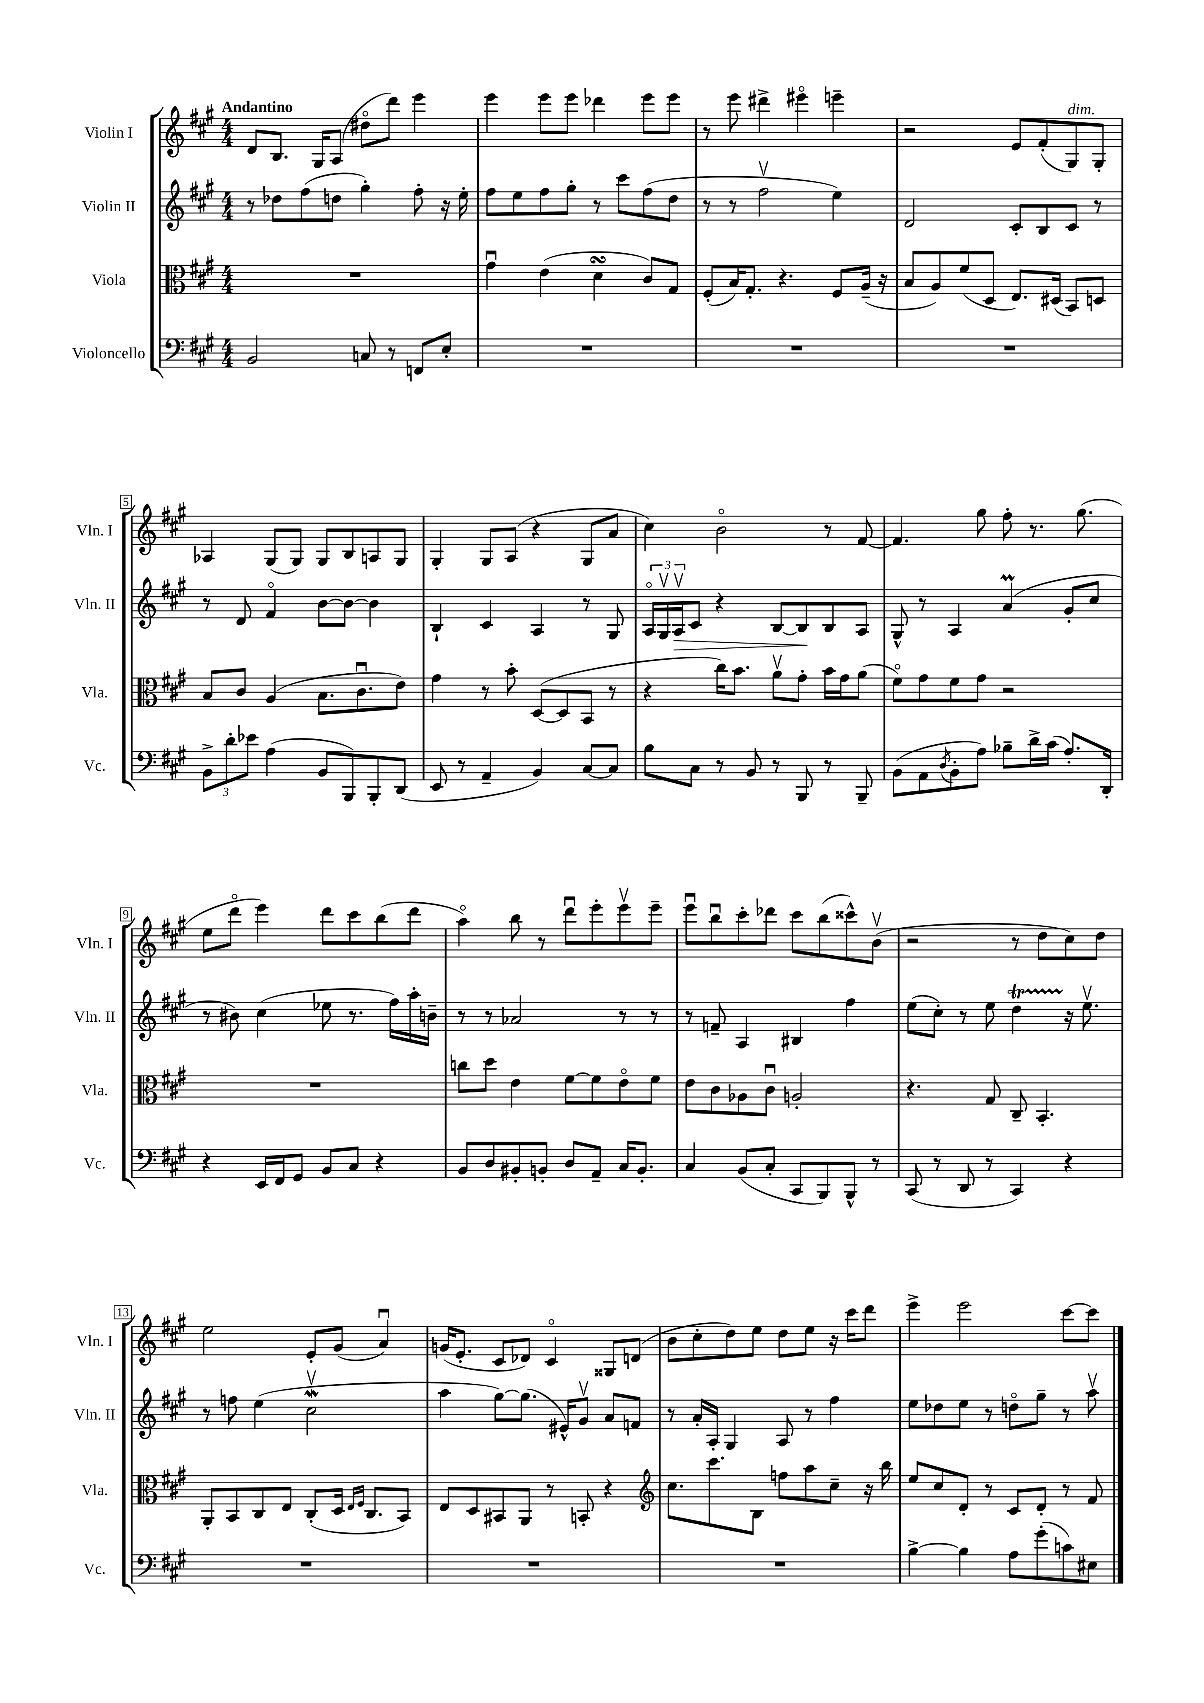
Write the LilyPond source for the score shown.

<<
\new StaffGroup <<
\new Staff = "s0" \with { instrumentName = "Violin I" shortInstrumentName = "Vln. I" } {
    \clef treble \key a \major \numericTimeSignature \time 4/4 \tempo "Andantino"
    d'8 b8. gis16 a8( dis''8\flageolet d'''8) e'''4 |
    e'''4 e'''8 e'''8 des'''4 e'''8 e'''8 |
    r8 e'''8 dis'''4-> eis'''4\flageolet e'''4-- |
    r2 e'8 fis'8-.( gis8^\markup { \italic "dim." }) gis8-. |
    aes4 gis8( gis8) gis8 b8 a8 gis8 |
    gis4-. gis8 a8( r4 gis8 a'8 |
    cis''4) b'2\flageolet r8 fis'8~ |
    fis'4. gis''8 fis''8-. r8. gis''8.( |
    e''8 d'''8\flageolet e'''4) d'''8 cis'''8 b''8( d'''8 |
    a''4\flageolet) b''8 r8 d'''8\downbow e'''8-. e'''8\upbow e'''8-- |
    e'''8\downbow b''8\downbow cis'''8-. des'''8 cis'''8 b''8( cisis'''8-^) b'8\upbow( |
    r2 r8 d''8 cis''8) d''8 |
    e''2 e'8-. gis'8( a'4\downbow) |
    g'16( e'8.-. cis'8 des'8) cis'4\flageolet gisis8 d'8( |
    b'8 cis''8-. d''8) e''8 d''8 e''8 r16 cis'''16 d'''8 |
    e'''4-> e'''2 cis'''8~ cis'''8 \bar "|." |
}
\new Staff = "s1" \with { instrumentName = "Violin II" shortInstrumentName = "Vln. II" } {
    \clef treble \key a \major \numericTimeSignature \time 4/4
    r8 des''8 fis''8( d''8 gis''4-.) fis''8-. r16 e''16-. |
    fis''8 e''8 fis''8 gis''8-. r8 cis'''8 fis''8( d''8 |
    r8 r8 fis''2\upbow e''4) |
    d'2 cis'8-. b8 cis'8 r8 |
    r8 d'8 fis'4\flageolet b'8~ b'8~ b'4 |
    b4-! cis'4 a4 r8 gis8 |
    \tuplet 3/2 { a16\flageolet gis16\upbow a16\upbow\> } cis'8 r4 b8~ b8\! b8 a8 |
    gis8-^ r8 a4 a'4\prall( gis'8-. cis''8 |
    r8 bis'8) cis''4( ees''8 r8. fis''16) a''16-. b'16-- |
    r8 r8 aes'2 r8 r8 |
    r8 f'8-- a4 bis4 fis''4 |
    e''8( cis''8-.) r8 e''8 d''4\startTrillSpan r16\stopTrillSpan e''8.\upbow |
    r8 f''8 e''4( cis''2\upbow\mordent |
    a''4 gis''8~) gis''8.( eis'16-^) gis'8\upbow a'8 f'8 |
    r8 a'16-. a16-. gis4 a8 r8 fis''4 |
    e''8 des''8 e''8 r8 d''8\flageolet gis''8-- r8 a''8\upbow \bar "|." |
}
\new Staff = "s2" \with { instrumentName = "Viola" shortInstrumentName = "Vla." } {
    \clef alto \key a \major \numericTimeSignature \time 4/4
    R1 |
    gis'4\downbow e'4( d'4\turn cis'8) gis8 |
    fis8-.( b16) gis8.-. r4. fis8 a16--( r16 |
    b8 a8) fis'8( d8 e8.) dis16( b,8) d8 |
    b8 cis'8 a4( b8. cis'8.\downbow e'8) |
    gis'4 r8 b'8-. d8~( d8 b,8 r8 |
    r4 cis''16) b'8. a'8\upbow gis'8-. b'16 gis'16 a'8( |
    fis'8\flageolet) gis'8 fis'8 gis'8 r2 |
    R1 |
    c''8 d''8 e'4 fis'8~ fis'8 e'8\flageolet fis'8 |
    e'8 cis'8 aes8 cis'8\downbow a2-. |
    r4. gis8 cis8-- b,4.-. |
    a,8-. b,8 cis8 e8 cis8-.( d16 \grace { e16 fis16 } cis8. b,8) |
    e8 d8 bis,8 a,8 r8 b,8-. r4 |
    \clef treble cis''8. cis'''8. b8 f''8 a''8 cis''8-- r16 b''16 |
    e''8 cis''8 d'8-. r8 cis'8 d'8-. r8 fis'8 \bar "|." |
}
\new Staff = "s3" \with { instrumentName = "Violoncello" shortInstrumentName = "Vc." } {
    \clef bass \key a \major \numericTimeSignature \time 4/4
    b,2 c8 r8 f,8 e8-. |
    R1 |
    R1 |
    R1 |
    \tuplet 3/2 { b,8-> d'8-. ees'8 } a4( b,8 b,,8) b,,8-. d,8( |
    e,8 r8 a,4-- b,4) cis8~ cis8 |
    b8 cis8 r8 b,8 r8 b,,8 r8 b,,8-- |
    b,8( a,8 \acciaccatura { d8 } b,8-. a8) bes8-- d'16-> cis'16( a8.-.) d,16-. |
    r4 e,16 fis,16 gis,8 b,8 cis8 r4 |
    b,8 d8 bis,8-. b,8-. d8 a,8-- cis16 b,8.-. |
    cis4 b,8( cis8-. cis,8 b,,8) b,,8-^ r8 |
    cis,8( r8 d,8 r8 cis,4) r4 |
    R1 |
    R1 |
    R1 |
    b4~-> b4 a8 gis'8-.( c'8) eis8 \bar "|." |
}
>>
>>
\layout { \context { \Score \override BarNumber.stencil = #(make-stencil-boxer 0.1 0.3 ly:text-interface::print) } }
